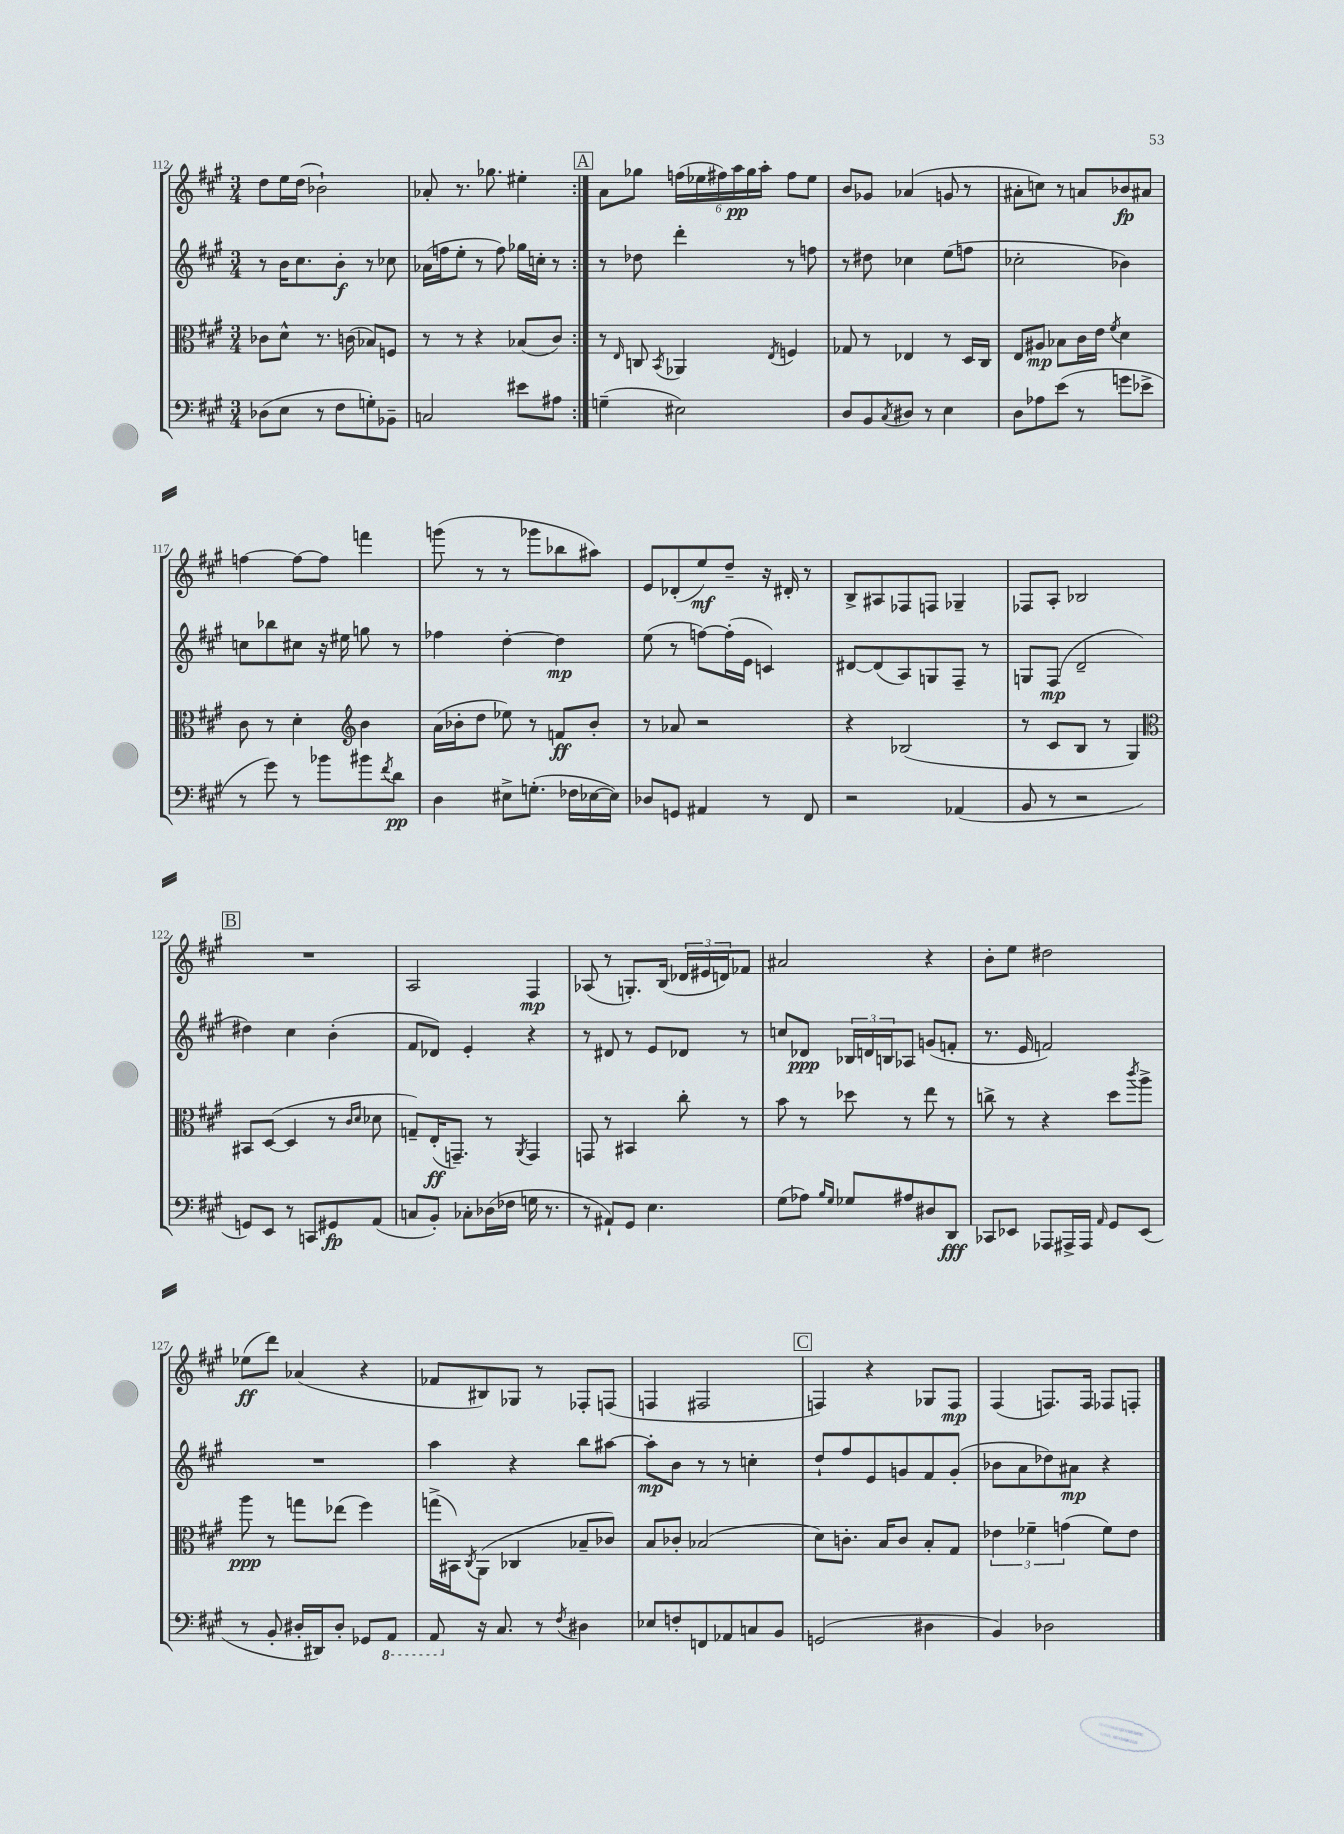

**kern	**kern	**kern	**kern
*staff4	*staff3	*staff2	*staff1
*clefF4	*clefC3	*clefG2	*clefG2
*k[f#c#g#]	*k[f#c#g#]	*k[f#c#g#]	*k[f#c#g#]
*M3/4	*M3/4	*M3/4	*M3/4
(8D-\L	8c-\L	8r	8dd\L
8E\J	8d^^\J	16b\LK	16ee\L
.	.	8.cc#\	(16dd\JJ
8r	8.r	.	2b-`\)
8F#\L	.	8b'\J	.
.	(16c\	.	.
8G'\)	8B-/L)	8r	.
8BB-~\J	8F/J	8cc-\	.
=	=	=	=
2C/	8r	(16a-\LL	8a-'/
.	.	16ff\J	.
.	8r	8ee'\J	8.r
.	4r	8r	.
.	.	.	8.gg-\
.	.	8ff\)	.
8e#\L	(8B-/L	16gg-\LL	4ee#'\
.	.	16cc'\JJ	.
8A#\J	8c#/J)	8r	.
=:|!	=:|!	=:|!	=:|!
(4G~\	8r	8r	8a\L
.	16qqE/	.	.
.	8C/	8dd-\	8gg-\J
.	8qBB/	.	.
2E#\)	4AA-/	4ddd'\	(24ff\LL
.	.	.	24ee-\
.	.	.	24ff#\)
.	.	.	24aa\
.	.	.	24gg-\
.	.	.	24aa'\JJ
.	8qE/	.	.
.	4F/	8r	8ff#\L
.	.	8ff\	8ee-\J
=	=	=	=
8D/L	8G-/	8r	8b/L
8BB/	8r	8dd#\	8g-/J
8qC#/	.	.	.
8D#/J	4E-/	4cc-\	(4a-/
8r	.	.	.
4E\	8r	(8ee\L	8g/
.	16D/LL	8ff\J	8r
.	16C#/JJ	.	.
=	=	=	=
8D\L	8E/L	2cc-'\	8a#'\L
8A-\	8A#/J	.	8cc\J)
(8e\J	8B-\L	.	8r
8r	16c#\L	.	8a/L
.	16e\JJ	.	.
.	8qf#/	.	.
8g\L	4d\	4b-\)	8b-/
8e-^\J	.	.	8a#/J
=	=	=	=
8r	8c#\	8cc\L	[4ff\
8g#\)	8r	8bb-\	.
8r	4d'\	8cc#\J	8ff\_L
8b-\L	.	16r	8ff\]J
.	.	16ee#\	.
*	*clefG2	*	*
8b#\	4b\	8gg\	4fff\
8qf#/	.	.	.
8d\J	.	8r	.
=	=	=	=
4D\	(16a\LL	4ff-\	(8ggg\
.	16b-'\J	.	.
.	8dd\J	.	8r
8E#^\L	8ee-\)	[4dd'\	8r
(8.G'\J	8r	.	8ggg-\L
.	8f/L	4dd\]	8bb-\
16F-\LL	.	.	.
[16E-\	8b-'/J	.	8aa#\J)
16E-\]JJ)	.	.	.
=	=	=	=
8D-/L	8r	(8ee\	8e/L
8GG/J	8a-/	8r	(8d-'/
4AA#/	2r	[8ff\L)	8ee/)
.	.	(16ff'\]L	8dd~/J
.	.	16e\JJ	.
8r	.	4c/)	16r
.	.	.	16d#'/
8FF#/	.	.	8r
=	=	=	=
2r	4r	[8d#/L	8B^/L
.	.	(8d#/]	8A#/
.	(2B-/	8A/)	8F-/
.	.	8G/	8F/J
(4AA-/	.	8F#~/J	4G-~/
.	.	8r	.
=	=	=	=
8BB/	8r	8G/L	8F-/L
8r	8c#/L	(8F#/J	8A'/J
2r	8B/J	2d~/	2B-/
.	8r	.	.
.	4G#/)	.	.
=	=	=	=
*	*clefC3	*	*
8GG/L)	8BB#/L	4dd#\)	2.r
8EE/J	([8D/J	.	.
8r	4D/]	4cc#\	.
8CC/L	.	.	.
8GG#/	8r	(4b'\	.
.	16qqc#/LL	.	.
.	16qqd/JJ	.	.
(8AA/J	8d-\	.	.
=	=	=	=
8C/L	8G~/L)	8f#/L	2A/
8BB'/J)	(16E'/K	8d-/J)	.
.	8.GG~/J)	.	.
8C-'\L	.	4e'/	.
(16D-\L	8r	.	.
16F-\JJ	.	.	.
.	8qAA/	.	.
16G\	4GG/	4r	4F#/
8.r	.	.	.
=	=	=	=
8r	8GG/	8r	(8A-/
8AA#`/L)	8r	8d#/	8r
8GG#/J	4BB#/	8r	8.G'/L)
4.E\	.	8e/L	.
.	.	.	(16B/Jk
.	8cc#'\	8d-/J	24d-/LL
.	.	.	24e#/
.	.	.	24d/J)
.	8r	8r	8f-/J
=	=	=	=
(8G#\L	8b\	8cc/L	2a#/
8A-\J)	8r	8d-/J	.
16qqB/LL	.	.	.
16qqG#/JJ	.	.	.
8G-/L	8dd-\	24B-/LL	.
.	.	24d/	.
.	.	24B/J	.
8A#/	8r	8A-/J	.
8D#/	8ee\	(8g/L	4r
8DD/J	8r	8f'/J	.
=	=	=	=
8CC-/L	8cc^\	8.r	8b'\L
8EE-/J	8r	.	8ee\J
.	.	16e/	.
8AAA-/L	4r	2f/)	2dd#\
16AAA#^/L	.	.	.
16AAA#/JJ	.	.	.
16qqAA/	.	.	.
8GG#/L	8dd\L	.	.
.	8qccc#/	.	.
(8EE-/J	8aa^\J	.	.
=	=	=	=
8r	8aa\	2.r	(8ee-\L
8BB'/	8r	.	8ddd\J)
16D#'/LL	8gg\L	.	(4a-/
16DD#/J)	.	.	.
8D#'/J	(8ee-\J	.	.
8GG-/L	4ff#\)	.	4r
8AAA/J	.	.	.
=	=	=	=
8AAA/	(16gg^\LL	4aa\	8f-/L
.	16BB#\J)	.	.
.	8qC#/	.	.
16r	(8AA\J	.	8B#/)
8.C#/	.	.	.
.	4C-/	4r	8G-/J
8r	.	.	8r
8qF#/	.	.	.
4D#\	8B-~/L	8bb\L	8F-'/L
.	8c-/J)	[8aa#\J	(8F/J
=	=	=	=
8E-/L	8B/L	8aa#'\]L	4F/
8F'/	8c-'/J	8b\J	.
8FF/	(2B-/	8r	2F#/
8AA-/	.	8r	.
8C/	.	4cc'\	.
8BB/J	.	.	.
=	=	=	=
(2GG/	8d\L)	8dd`/L	4F/)
.	8.c'\J	8ff#/	.
.	.	8e/	4r
.	16B/LK	.	.
.	8c/J	8g/	.
4D#\	8B'/L	8f#/	8G-/L
.	8G#/J	(8g'/J	8F/J
=	=	=	=
4BB/)	6e-\	8b-\L	(4F#/
.	.	8a\	.
.	6f-~\	.	.
2D-\	.	8dd-\)	8.F/L)
.	(6g\	.	.
.	.	8a#\J	.
.	.	.	16F/Jk
.	8f-\L)	4r	8F-/L
.	8e-\J	.	8F'/J
==	==	==	==
*-	*-	*-	*-
